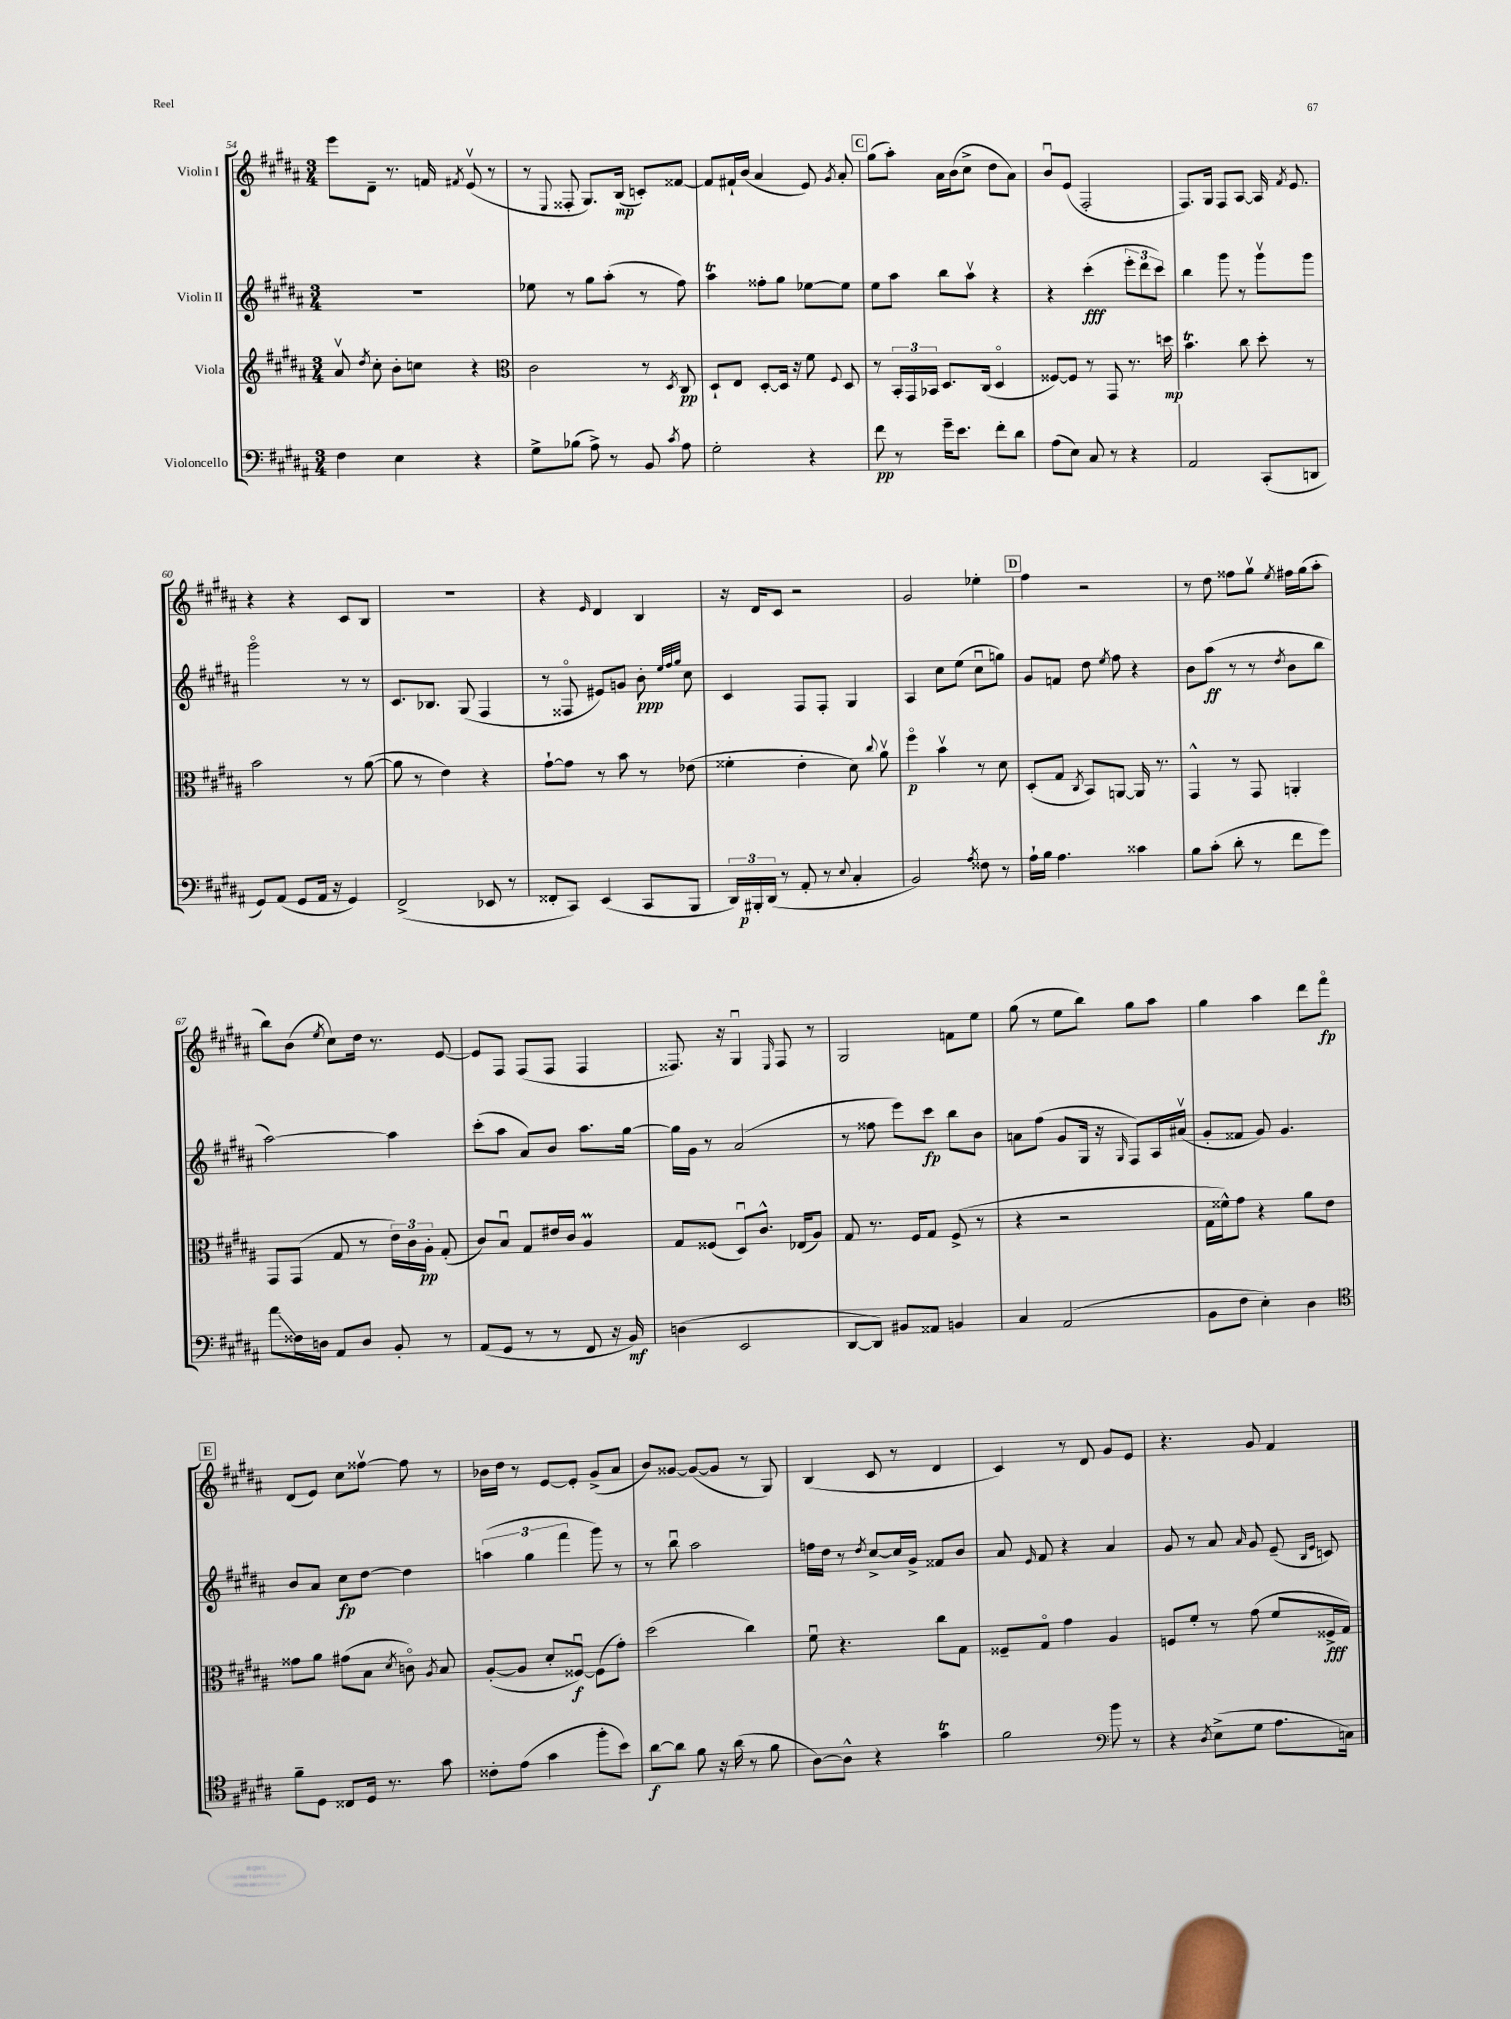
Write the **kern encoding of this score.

**kern	**kern	**kern	**kern
*staff4	*staff3	*staff2	*staff1
*clefF4	*clefG2	*clefG2	*clefG2
*k[f#c#g#d#a#]	*k[f#c#g#d#a#]	*k[f#c#g#d#a#]	*k[f#c#g#d#a#]
*M3/4	*M3/4	*M3/4	*M3/4
4F#	8a#v	2.r	8eee
.	8qdd#	.	.
.	8cc#'	.	8d#~
4E	8b'	.	8.r
.	8cc	.	.
.	.	.	16f
.	.	.	8qf#
4r	4r	.	(8ev
.	.	.	8r
=	=	=	=
*	*clefC3	*	*
8G#^	2c#	8ee-	8r
.	.	.	8qqE
(8B-	.	8r	8F##'
8A#^)	.	8gg#	8.G#)
8r	.	(8aa#'	.
.	.	.	(16B
8BB	8r	8r	8c')
8qc#	8qD#	.	.
8A#	8C#	8ff#)	[8f##
=	=	=	=
2G#'	8D#`	4aa#	8f##]
.	8E	.	16f#`
.	.	.	(16b
.	[8D#'	8ff##'	4a#
.	16D#]	8gg#	.
.	16r	.	.
4r	8f#	[8ee-	8e)
.	8qqF#	.	8qg#
.	8D#	8ee-]	8a#'
=	=	=	=
8f#	8r	8ee	(8gg#
8r	24BB'	8aa#	8aa#')
.	24GG#	.	.
.	24BB-	.	.
16g#~	8.D#	8bb	16a#
8.e	.	.	(16b
.	.	8aa#v	8cc#^
.	(16C#	.	.
8f#'	4D#o	4r	8dd#
8d#	.	.	8a#)
=	=	=	=
(8A#	[8F##)	4r	8bu
8E)	8F##]	.	(8e
8C#	8r	(4ccc#'	2F#'
8r	8GG#	.	.
4r	8.r	12eee'	.
.	.	12ddd#	.
.	.	12ccc#)	.
.	16dd	.	.
=	=	=	=
2AA#	4.b	4bb	8.F#)
.	.	.	16G#
.	.	8ggg#	8F#
.	8cc#	8r	[8A#
(8CC#'	8dd#'	8ggg#v	16A#]
.	.	.	8qf#
.	.	.	8.e
8DD	8r	8ggg#	.
=	=	=	=
8GG#)	2b	2ggg#o	4r
(8AA#	.	.	.
8GG#	.	.	4r
16AA#	.	.	.
16r	.	.	.
4GG#)	8r	8r	8c#
.	([8a#	8r	8B
=	=	=	=
(2FF#^	8a#]	8.c#	2.r
.	8r	.	.
.	.	8.B-	.
.	4e)	.	.
.	.	(8G#	.
8EE-	4r	4F#	.
8r	.	.	.
=	=	=	=
8FF##'	[8g#`	8r	4r
8CC#)	8g#]	8F##o	.
.	.	.	16qqe
(4EE	8r	8e#)	4d#
.	8b	8g	.
8CC#	8r	8b'	4B
.	.	32qqee	.
.	.	32qqff#	.
.	.	32qqgg#	.
8BBB	(8e-	8cc#	.
=	=	=	=
24DD#)	4f##'	4c#	16r
24BBB#'	.	.	.
.	.	.	16d#
(24DD#	.	.	.
8r	.	.	8c#
8AA#'	4e'	8F#	2r
8r	.	8F#'	.
8qqE	.	.	.
4C#'	8d#)	4G#	.
.	8qqcc#	.	.
.	8a#v	.	.
=	=	=	=
2BB)	4ff#o	4A#	2g#
.	4bv	8cc#	.
.	.	(8ee	.
8qA#	.	.	.
8F##	8r	8cc#u	4ee-'
8r	8d#	8gg)	.
=	=	=	=
16A#`	(8D#'	8g#	4ff#
16B	.	.	.
4.A#	8G#	8f	.
.	8qC#	.	.
.	8BB)	8dd#	2r
.	.	8qee	.
.	[8AA	8ff#	.
4c##	16AA]	4r	.
.	8.r	.	.
=	=	=	=
8B	4GG#^^	8b	8r
(8c#'	.	(8aa#	8dd#
8d#'	8r	8r	8ff##
8r	8GG#	8r	8gg#v
.	.	8qdd#	8qee
8f#	4AA'	8b	16ff#
.	.	.	(16gg#
8g#)	.	8bb	8aa#'
=	=	=	=
8a#	8GG#	[2aa#)	8bb)
16F##	(8GG#	.	(8b
16D	.	.	.
.	.	.	8qee
8AA#	8G#	.	8cc#)
8D	8r	.	16dd#
.	.	.	8.r
8BB'	24e)	4aa#]	.
.	24c#	.	.
.	24A#'	.	.
8r	(8G#'	.	[8e
=	=	=	=
(8AA#	8c#)	(8ccc#'	8e]
8GG#	8Bu	8aa#	8F#
8r	8G#	8a#)	(8F#
8r	16e#	8b	8F#
.	16c#	.	.
8FF#	4A#	8.aa#	4F#
16r	.	.	.
16BB)	.	[16gg#	.
=	=	=	=
(4D	8G#	16gg#]	8.F##)
.	.	16g#	.
.	(8F##	8r	.
.	.	.	16r
2EE	8D#u)	(2a#	4G#u
.	8.c#^^	.	.
.	.	.	16qqE
.	.	.	8F##
.	(16E-	.	.
.	8A#)	.	8r
=	=	=	=
[8DD#	8G#	8r	2G#
8DD#])	8.r	8ff##	.
8BB#	.	8eee)	.
.	16F#	.	.
8AA##	8G#	8ccc#	.
4BB	(8F#^	8bb	8f
.	8r	8b	8ee
=	=	=	=
4C#	4r	8a	(8gg#
.	.	(8ff#	8r
(2AA#	2r	8g#	8ee
.	.	16G#	8bb)
.	.	16r	.
.	.	16qqG#	.
.	.	8F#)	8gg#
.	.	16A#	8aa#
.	.	(16a#v	.
=	=	=	=
8BB	16G#	8g#'	4gg#
.	16f##^^)	.	.
8F#	8g#	8f##	.
4E')	4r	8g#)	4aa#
.	.	4.g#	.
4D#	8a#	.	8ddd#
.	8e	.	8fff#o
=	=	=	=
*clefC4	*	*	*
8f#~	8g##	8b	(8d#
8D#	8a#	8a#	8e)
8C##	(8g#	8cc#	8cc#
16D#	8B	[8dd#	[8ff##v
8.r	.	.	.
.	8qd#	.	.
.	8co)	4dd#]	8ff##]
.	8qA#	.	.
8g#	8B	.	8r
=	=	=	=
8c##'	([8A#'	(6aa	16b-
.	.	.	16dd#
(8e	8A#]	.	8r
.	.	6gg#	.
4g#	8d#'	.	[8e
.	.	6fff#	.
.	[8F##u)	.	8e']
8ff#'	(8F##]	8ggg#)	(8g#^
8b)	8g#')	8r	8a#
=	=	=	=
[8a#	(2dd#	8r	8b)
8a#]	.	8bbu	[8g##
8f#	.	2aa#	(8g##_
16r	.	.	8g##]
(16a#	.	.	.
8r	4cc#)	.	8r
8f#	.	.	8G#)
=	=	=	=
[8A#)	8f#u	16ff	(4B
.	.	16dd#	.
8A#^^]	4.r	8r	.
.	.	8qdd#	.
4r	.	[8cc#^	8c#
.	.	16cc#]	8r
.	.	16g#^	.
4g#	8cc#	8f##	4d#
.	8G#	8b	.
=	=	=	=
2f#	8F##~	8a#	4c#)
.	.	16qqe	.
.	8G#o	8f#	.
.	4g#	4r	8r
.	.	.	8d#
*clefF4	*	*	*
8b	4A#	4a#	8g#
8r	.	.	8e
=	=	=	=
4r	8F	8g#	4.r
.	8f#'	8r	.
8qD#	.	.	.
(8E^	8r	8a#	.
.	.	16qqa#	.
8G#	(8g#	8g#	8g#
8.A#	8f#	(8e~	4f#
.	.	16qqB	.
.	.	16qqe	.
.	16F##^	8c)	.
16C)	16G#)	.	.
==	==	==	==
*-	*-	*-	*-
